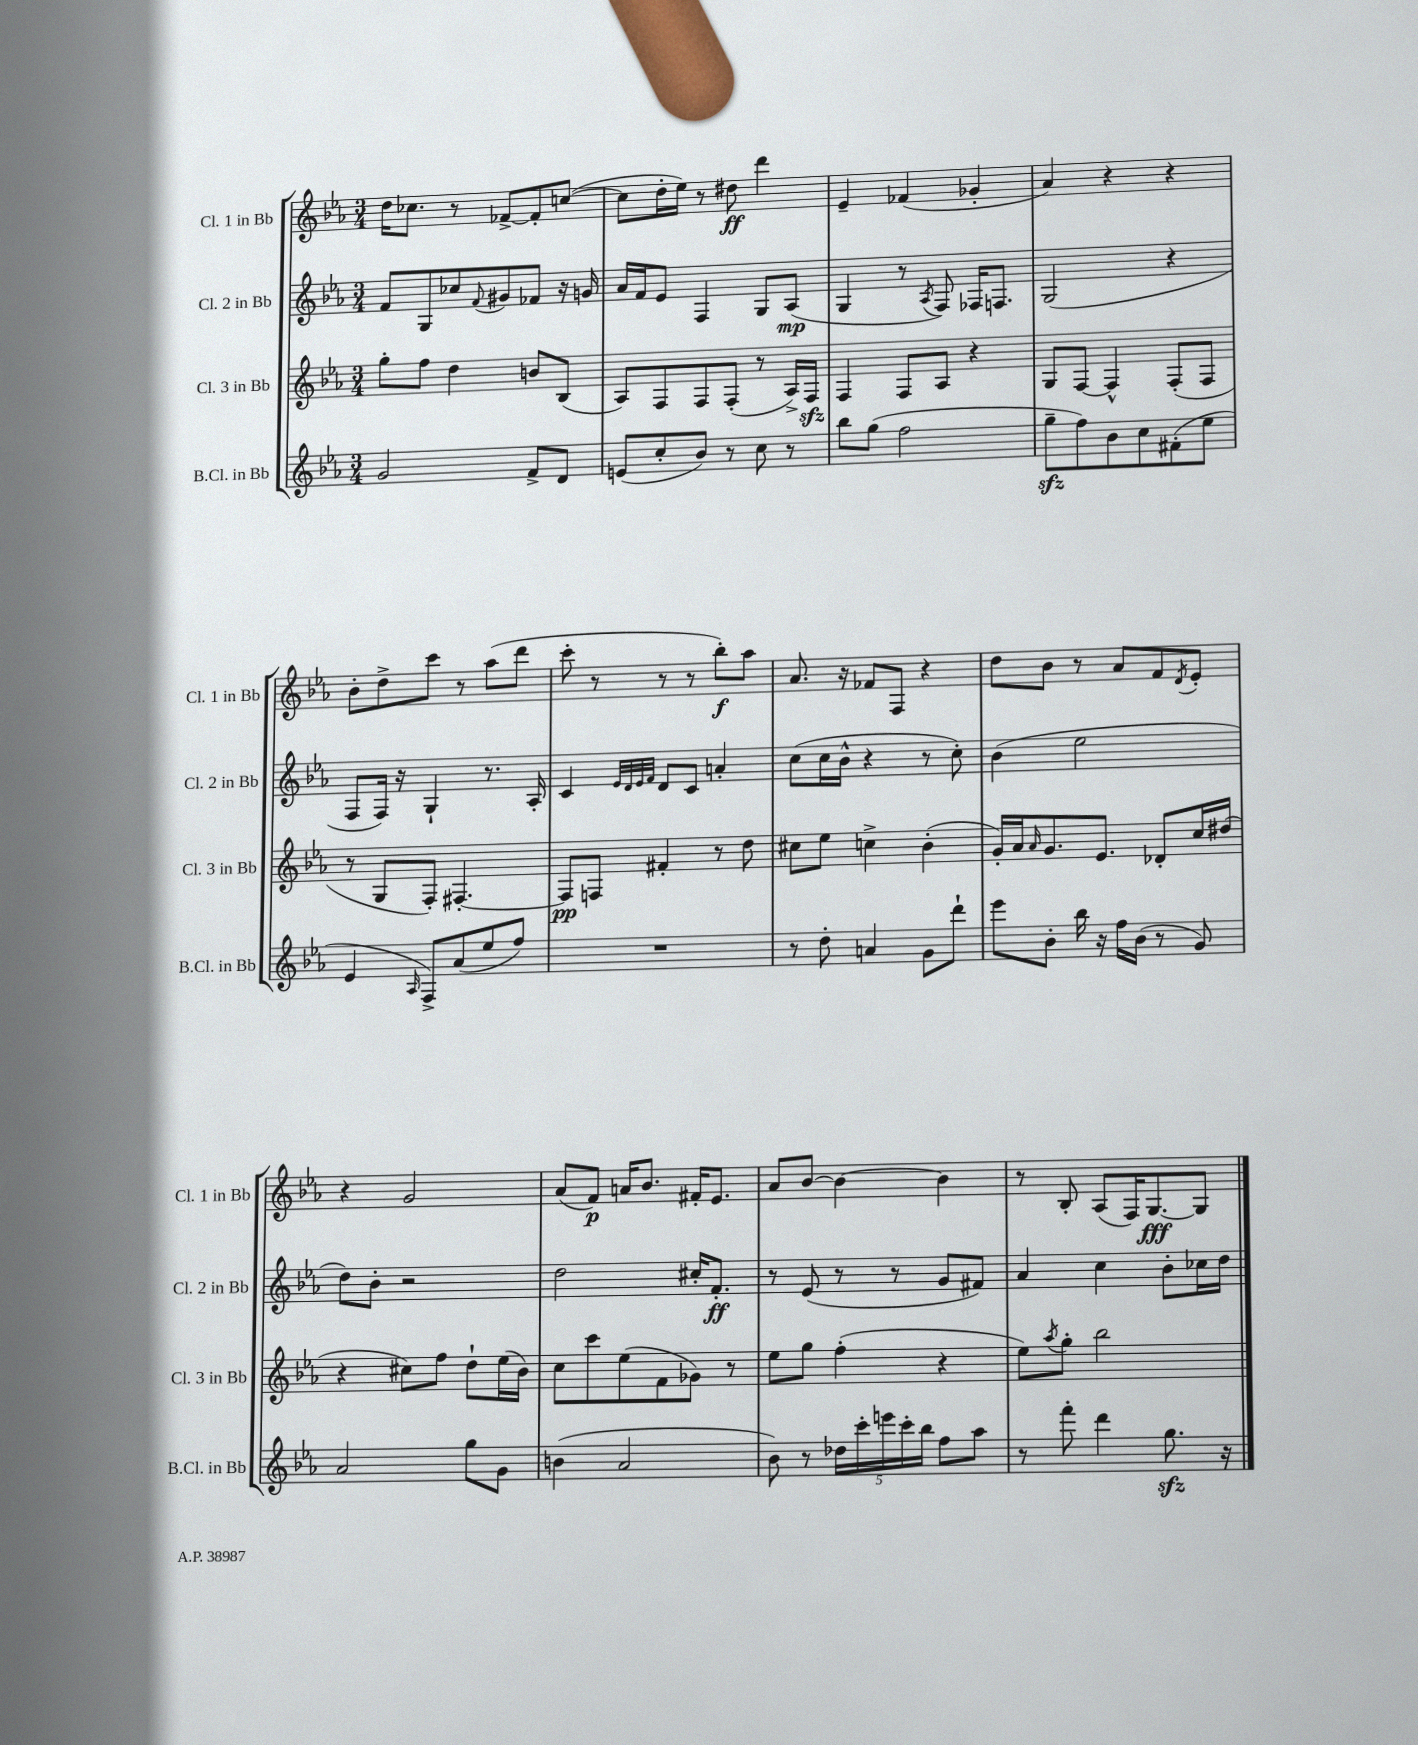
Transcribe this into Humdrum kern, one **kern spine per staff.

**kern	**kern	**dynam	**kern	**dynam	**kern	**dynam
*part4	*part3	*part3	*part2	*part2	*part1	*part1
*staff4	*staff3	*staff3	*staff2	*staff2	*staff1	*staff1
*I"B.Cl. in Bb	*I"Cl. 3 in Bb	*	*I"Cl. 2 in Bb	*	*I"Cl. 1 in Bb	*
*I'B.Cl. in Bb	*I'Cl. 3 in Bb	*	*I'Cl. 2 in Bb	*	*I'Cl. 1 in Bb	*
*clefG2	*clefG2	*	*clefG2	*	*clefG2	*
*k[b-e-a-]	*k[b-e-a-]	*	*k[b-e-a-]	*	*k[b-e-a-]	*
*M3/4	*M3/4	*	*M3/4	*	*M3/4	*
=109	=109	=109	=109	=109	=109	=109
2g/	8gg'\L	.	8f/L	.	16dd\KL	.
.	.	.	.	.	8.cc-X\J	.
.	8ff\J	.	8G/	.	.	.
.	4dd\	.	8cc-X/	.	8r	.
.	.	.	8qqf/	.	.	.
.	.	.	8g#X/	.	[8f-X^/L	.
8f^/L	8bn/L	.	8f-X/J	.	8f-'/]	.
8d/J	(8B-/J	.	16r	.	([8ccn/J	.
.	.	.	16gn/	.	.	.
=110	=110	=110	=110	=110	=110	=110
(8en/L	8A-/L)	.	16a-/LL	.	8cc\L]	.
.	.	.	16f/J	.	.	.
8cc'/	8F/	.	8e-/J	.	16dd'\L	.
.	.	.	.	.	16ee-\JJ)	.
8b-/J)	8F/	.	4F/	.	8r	.
8r	(8F'/J	.	.	.	8dd#X\	ff
8cc\	8r	.	8G/L	.	4ddd\	.
8r	16A-^/LL)	.	(8A-/J	mp	.	.
.	16Fzz/JJ	.	.	.	.	.
=111	=111	=111	=111	=111	=111	=111
8bb-\L	4F/	.	4G/	.	4e-~/	.
(8gg\J	.	.	.	.	.	.
2ff\	8F/L	.	8r	.	(4f-X/	.
.	.	.	8qA-/	.	.	.
.	8A-/J	.	8F/)	.	.	.
.	4r	.	16F-X/KL	.	4g-X'/	.
.	.	.	8.Fn/J	.	.	.
=112	=112	=112	=112	=112	=112	=112
8ggzz~\L	8G/L	.	(2G/	.	4a-/)	.
8ff\)	[8F/J	.	.	.	.	.
8b-\	4F^^/]	.	.	.	4r	.
8cc\	.	.	.	.	.	.
(8f#X'\	(8F'/L	.	4r	.	4r	.
8ee-\J	8F/J	.	.	.	.	.
!!LO:LB:g=z
=113	=113	=113	=113	=113	=113	=113
4e-/	8r	.	8F/L	.	8b-'\L	.
.	8G/L	.	16F/Jk)	.	8dd^\	.
.	.	.	16r	.	.	.
16qqA-/	.	.	.	.	.	.
8F^/L)	8F'/J)	.	4G`/	.	8ccc\J	.
(8a-/	[4.F#X'/	.	.	.	8r	.
8ee-/	.	.	8.r	.	(8aa-\L	.
8ff/J)	.	.	.	.	8ddd\J	.
.	.	.	16A-'/	.	.	.
=114	=114	=114	=114	=114	=114	=114
2.r	8F#/L]	pp	4c/	.	8ccc'\	.
.	8Fn/J	.	.	.	8r	.
.	.	.	32qqe-/LLL	.	.	.
.	.	.	32qqd/	.	.	.
.	.	.	32qqe-/	.	.	.
.	.	.	32qqf/JJJ	.	.	.
.	4f#X'/	.	8d/L	.	8r	.
.	.	.	8c/J	.	8r	.
.	8r	.	4an'/	.	8bb-'\L)	f
.	8dd\	.	.	.	8aa-\J	.
=115	=115	=115	=115	=115	=115	=115
8r	8cc#X\L	.	(8cc\L	.	8.a-/	.
8dd'\	8ee-\J	.	16cc\L	.	.	.
.	.	.	16b-^^\JJ	.	16r	.
4an/	4ccn^\	.	4r	.	8f-X/L	.
.	.	.	.	.	8F/J	.
8g\L	(4b-'\	.	8r	.	4r	.
8ddd`\J	.	.	8cc'\)	.	.	.
=116	=116	=116	=116	=116	=116	=116
8eee-\L	16g'/LL)	.	(4b-\	.	8dd\L	.
.	16a-/J	.	.	.	.	.
.	16qqa-/	.	.	.	.	.
8b-'\J	8.g/	.	.	.	8b-\J	.
16bb-\	.	.	2ee-\	.	8r	.
16r	8.e-/J	.	.	.	.	.
16ff\LL	.	.	.	.	8a-/L	.
(16b-\JJ	.	.	.	.	.	.
8r	8d-X'/L	.	.	.	8f/	.
.	.	.	.	.	8qd/	.
8g/)	16cc/L	.	.	.	8e-'/J	.
.	(16dd#X/JJ	.	.	.	.	.
!!LO:LB:g=z
=117	=117	=117	=117	=117	=117	=117
2a-/	4r	.	8dd\L)	.	4r	.
.	.	.	8b-'\J	.	.	.
.	8cc#X\L)	.	2r	.	2g/	.
.	8ff\J	.	.	.	.	.
8gg\L	8dd`\L	.	.	.	.	.
8g\J	(16ee-\L	.	.	.	.	.
.	16b-\JJ)	.	.	.	.	.
=118	=118	=118	=118	=118	=118	=118
(4bn\	8cc\L	.	2dd\	.	(8a-/L	.
.	8ccc\	.	.	.	8f/J)	p
2a-/	(8ee-\	.	.	.	16an/KL	.
.	.	.	.	.	8.b-/J	.
.	8f\	.	.	.	.	.
.	8g-X\J)	.	16cc#X'/KL	.	16f#X'/KL	.
.	.	.	8.f'/J	ff	8.e-/J	.
.	8r	.	.	.	.	.
=119	=119	=119	=119	=119	=119	=119
8b-\)	8ee-\L	.	8r	.	8a-/L	.
8r	8gg\J	.	(8e-/	.	[8b-/J	.
20dd-X\LL	(4ff'\	.	8r	.	4b-\_	.
20ccc'\	.	.	.	.	.	.
20eeen\	.	.	.	.	.	.
.	.	.	8r	.	.	.
20ccc'\	.	.	.	.	.	.
20bb-\JJ	.	.	.	.	.	.
8ff\L	4r	.	8g/L	.	4b-\]	.
8aa-\J	.	.	8f#X/J)	.	.	.
=120	=120	=120	=120	=120	=120	=120
8r	8ee-\L)	.	4a-/	.	8r	.
.	8qaa-/	.	.	.	.	.
8fff'\	8gg'\J	.	.	.	8B-'/	.
4ddd\	2bb-\	.	4cc\	.	(8A-/L	.
.	.	.	.	.	16F/K)	.
.	.	.	.	.	[8.G/	fff
8.ggzz\	.	.	8b-'\L	.	.	.
.	.	.	16cc-X\L	.	8G/J]	.
16r	.	.	16dd\JJ	.	.	.
==	==	==	==	==	==	==
*-	*-	*-	*-	*-	*-	*-
